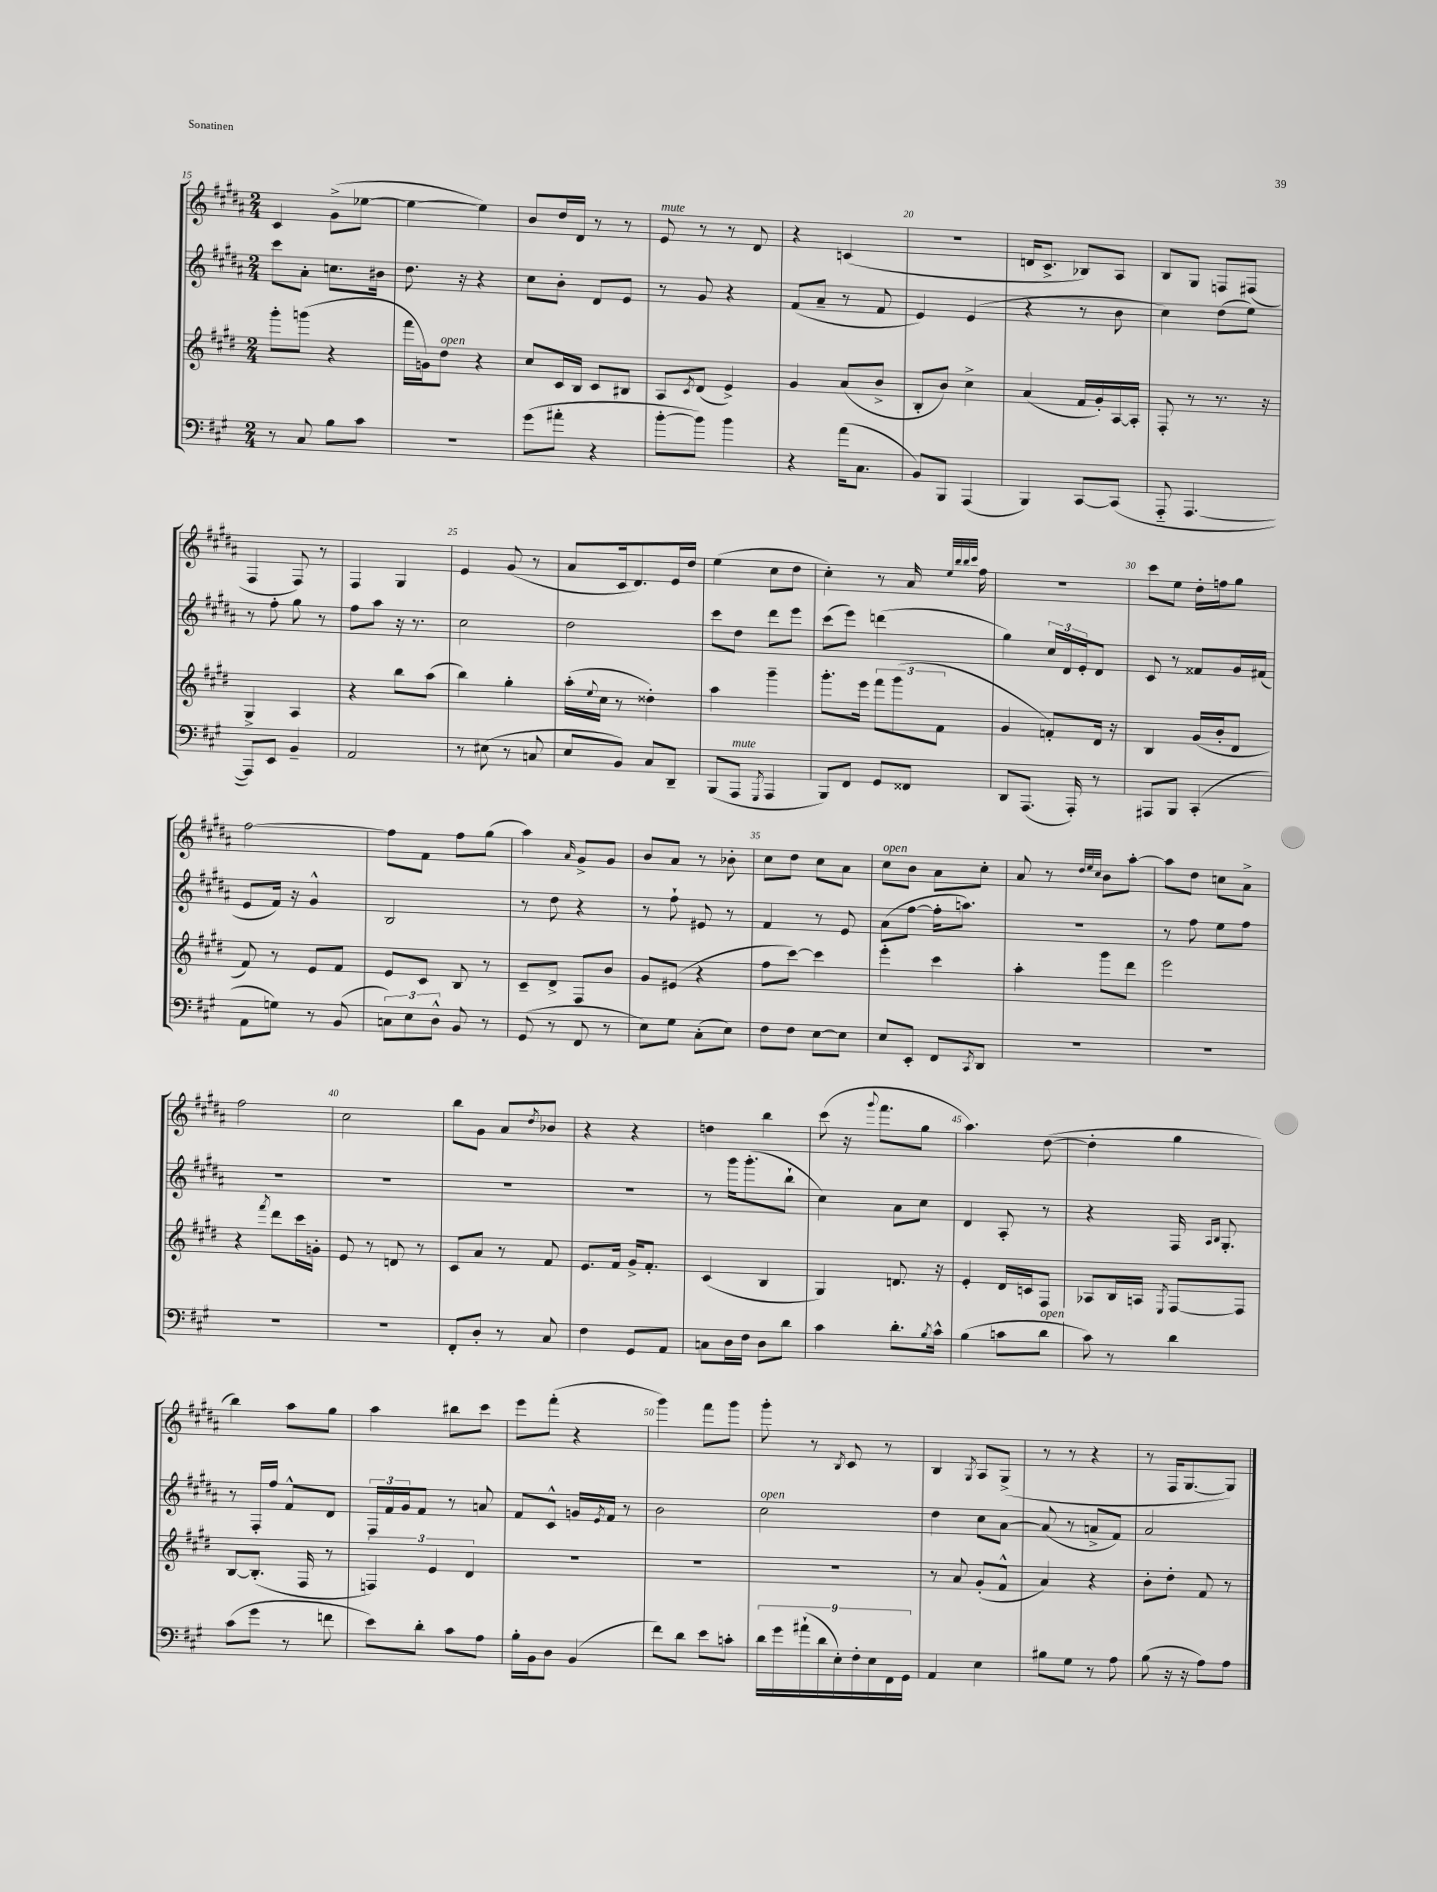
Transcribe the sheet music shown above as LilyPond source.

<<
\new StaffGroup <<
\new Staff = "s0" {
    \clef treble \key b \major \numericTimeSignature \time 2/4
    cis'4 gis'8->( ees''8~ |
    ees''4~ ees''4) |
    b'8 dis''16 dis'16 r8 r8 |
    e'8^\markup { \italic "mute" } r8 r8 dis'8 |
    r4 c'4( |
    r2 |
    d'16 cis'8.-> bes8) ais8 |
    b8 gis8 f8 fis8( |
    fis4 fis8) r8 |
    fis4 gis4 |
    e'4 gis'8( r8 |
    ais'8 cis'16 dis'8.) e'16 dis''16 |
    e''4( cis''8 dis''8 |
    cis''4-.) r8 ais'16 \grace { e''32 b''32 b''32 cis'''32 } fis''16 |
    R2 |
    cis'''8 e''8 dis''16-. f''16 gis''8 |
    fis''2~ |
    fis''8 fis'8 fis''8 gis''8( |
    ais''4) \grace { ais'16 } gis'8-> gis'8 |
    b'8 ais'8 r8 bes'8-. |
    cis''8 dis''8 cis''8 ais'8 |
    cis''8^\markup { \italic "open" } b'8 ais'8 cis''8-. |
    ais'8 r8 \grace { dis''32 e''32 cis''32 } b'8 ais''8~-. |
    ais''8 dis''8 c''8 ais'8-> |
    fis''2 |
    cis''2 |
    b''8 gis'8 ais'8 \acciaccatura { dis''8 } bes'8 |
    r4 r4 |
    d''4 b''4 |
    cis'''8( r16 \appoggiatura { gis'''8 } fis'''8. gis''8 |
    ais''4.) dis''8~( |
    dis''4-. gis''4 |
    b''4) ais''8 gis''8 |
    ais''4 bis''8 cis'''8 |
    e'''8 fis'''8-.( r4 |
    gis'''4) fis'''8 gis'''8 |
    gis'''8-. r8 \acciaccatura { b8 } cis'8 r8 |
    b4 \acciaccatura { gis8 } ais8 gis8->( |
    r8 r8 r4 |
    r8 fis16 gis8.~ gis8) \bar "|." |
}
\new Staff = "s1" {
    \clef treble \key b \major \numericTimeSignature \time 2/4
    cis'''8 ais'8-. c''8. bis'16 |
    dis''8. r16 r4 |
    cis''8 b'8-. dis'8 e'8 |
    r8 gis'8 r4 |
    fis'8( ais'8-- r8 fis'8 |
    e'4) e'4( |
    r4 r8 b'8 |
    cis''4) dis''8( e''8) |
    r8 fis''8-. gis''8 r8 |
    fis''8 ais''8 r16 r8. |
    cis''2 |
    dis''2 |
    cis'''8 dis''8 dis'''8 e'''8 |
    cis'''8( e'''8) d'''4( |
    gis''4) \tuplet 3/2 { cis''16 dis'16 e'16-. } dis'8 |
    cis'8 r8 fisis'8 gis'16 fis'16( |
    e'8 fis'16) r16 gis'4-^ |
    b2 |
    r8 dis''8 r4 |
    r8 fis''8-! eis'8 r8 |
    fis'4 r8 e'8 |
    ais'8( fis''8~ fis''16-. a''8.) |
    r2 |
    r8 fis''8 e''8 fis''8 |
    R2 |
    R2 |
    R2 |
    R2 |
    r8 gis'''16 gis'''8.-.( b''8-! |
    cis''4) ais'8 cis''8 |
    dis'4 ais8-. r8 |
    r4 fis16 \grace { ais16 b16 } gis8.-. |
    r8 fis16-. fis''16 fis'8-^ dis'8 |
    \tuplet 3/2 { fis16 fis'16 gis'16 } fis'8 r8 a'8 |
    fis'8 cis'8-^ g'16 \acciaccatura { e'8 } fis'16 r8 |
    b'2 |
    cis''2^\markup { \italic "open" } |
    dis''4 cis''8 ais'8~ |
    ais'8( r8 a'8-> fis'8) |
    ais'2 \bar "|." |
}
\new Staff = "s2" {
    \clef treble \key e \major \numericTimeSignature \time 2/4
    gis'''8-. g'''8( r4 |
    fis'''16 g'16) dis''8^\markup { \italic "open" } r4 |
    cis''8 cis'16 b16 cis'8 bis8 |
    a8 \acciaccatura { cis'8 } dis'8( e'4->) |
    gis'4 a'8( b'8-> |
    b8-. b'8) cis''4-> |
    a'4( fis'16 gis'16-.) a16~ a16-. |
    fis8-. r8 r8. r16 |
    gis4-> a4 |
    r4 b''8 a''8( |
    b''4) gis''4-. |
    a''16-.( \appoggiatura { e''8 } cis''16 r8 disis''4-.) |
    a''4 gis'''4-- |
    gis'''8.-. e'''16 \tuplet 3/2 { fis'''8 gis'''8( fis'8 } |
    gis'4 f'8-.) dis'16 r16 |
    b4 gis'16( b'16-. dis'8 |
    fis'8) r8 e'8 fis'8 |
    e'8 cis'8 b8 r8 |
    cis'8-- dis'8-> fis8 b'8 |
    gis'8 eis'8( r4 |
    fis''8 cis'''8~) cis'''4 |
    e'''4-. cis'''4 |
    a''4-. gis'''8 dis'''8 |
    e'''2 |
    r4 \acciaccatura { fis'''8 } dis'''8 cis'''16 g'16-. |
    e'8 r8 d'8 r8 |
    cis'8 a'8 r8 fis'8 |
    e'8. fis'16 gis'16-> fis'8.-. |
    cis'4( b4 |
    gis4) d'8. r16 |
    e'4-. dis'16 c'16 fis8 |
    aes8 b16 a16 \acciaccatura { e8 } fis8~ fis8 |
    b8~ b8.-.( fis16 r8 |
    \tuplet 3/2 { f4) e'4 dis'4 } |
    R2 |
    R2 |
    R2 |
    r8 a'8 gis'8-.( fis'8-^ |
    a'4) r4 |
    b'8-. dis''8-. fis'8 r8 \bar "|." |
}
\new Staff = "s3" {
    \clef bass \key a \major \numericTimeSignature \time 2/4
    r8 cis8 b8 cis'8 |
    R2 |
    gis'8( ais'8-. r4 |
    b'8~-. b'8) b'4 |
    r4 a'16( cis8. |
    b,8) b,,8 a,,4( |
    b,,4) cis,8~ cis,8( |
    a,,8-_ a,,4.~ |
    a,,8) e,8 b,4-- |
    a,2 |
    r8 eis8( r8 c8 |
    e8 b,8) cis8 d,8-- |
    b,,8( a,,8^\markup { \italic "mute" } \acciaccatura { gis,,8 } a,,4 |
    b,,8) fis,8 gis,8 fisis,8 |
    d,8 a,,8.( a,,16-.) r8 |
    ais,,8 b,,8 cis,4-.( |
    a,8 g8) r8 b,8( |
    \tuplet 3/2 { c8) e8 d8-^ } b,8 r8 |
    gis,8( r8 fis,8 r8 |
    e8) gis8 cis8-.( e8) |
    fis8 fis8 e8~ e8 |
    e8 e,8-. fis,8 \acciaccatura { cis,8 } d,8 |
    R2 |
    R2 |
    R2 |
    R2 |
    fis,8-. d8-. r8 cis8 |
    fis4 gis,8 a,8 |
    c8 d16 fis16 d8 d'8 |
    cis'4 d'8.-. \acciaccatura { b8 } cis'16-^ |
    b4( c'8 d'8^\markup { \italic "open" } |
    cis'8) r8 d'4 |
    cis'8( gis'8 r8 f'8 |
    e'8) d'8-. cis'8 a8 |
    b16-. b,16 d8 b,4( |
    fis'8) d'8 e'8 c'8-. |
    \tuplet 9/8 { d'16 gis'16 ais'16-!( d'16 e16-.) fis16-. e16 fis,16 gis,16 } |
    a,4 e4 |
    bis8 gis8 r8 a8 |
    b8( r16 r16 a8) a8 \bar "|." |
}
>>
>>
\layout { \context { \Score currentBarNumber = #15 \override BarNumber.break-visibility = ##(#f #t #t) barNumberVisibility = #(every-nth-bar-number-visible 5) } }
